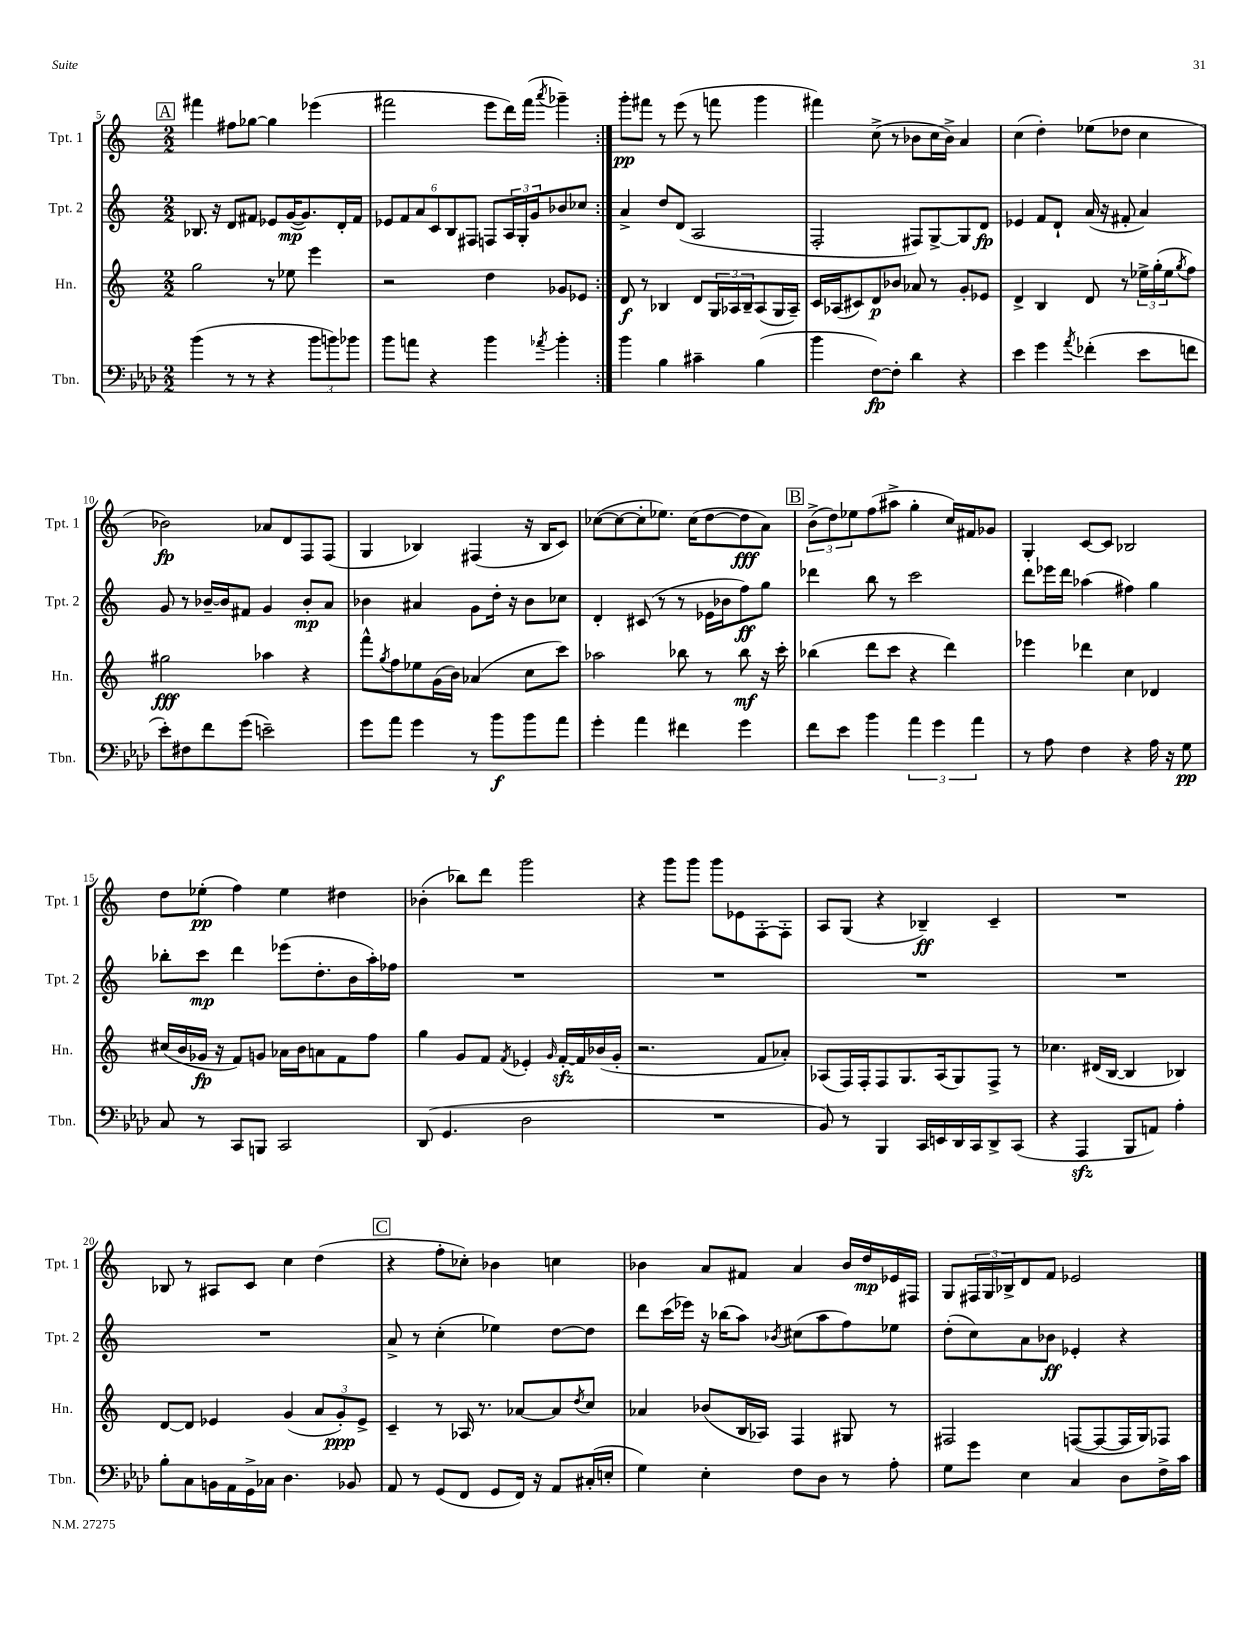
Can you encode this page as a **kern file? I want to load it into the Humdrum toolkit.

**kern	**kern	**kern	**kern
*staff4	*staff3	*staff2	*staff1
*clefF4	*clefG2	*clefG2	*clefG2
*k[b-e-a-d-]	*k[]	*k[]	*k[]
*M2/2	*M2/2	*M2/2	*M2/2
(4b-\	2gg\	8.B-/	4fff#\
.	.	16r	.
8r	.	8d/L	8ff#\L
8r	.	8f#/J	[8gg-\J
4r	8r	8e-/L	4gg-\]
.	8ee-\	([16g/K	.
.	.	8.g/])	.
12b-\L	4eee\	.	(4eee-\
12b\)	.	.	.
.	.	16d'/L	.
12b-\J	.	.	.
.	.	16f#/JJ	.
=	=	=	=
8b-\L	2r	12e-/L	2fff#\
.	.	12f/	.
8a\J	.	.	.
.	.	12a/	.
4r	.	12c/	.
.	.	12B/	.
.	.	12F#/J	.
4b-\	4dd\	8F/L	8eee\L
.	.	24A/L	16ddd\L)
.	.	24G'/	.
.	.	.	(16fff#\JJ
.	.	24g/J	.
8qa-/	.	.	8qaaa/
4b-'\	8g-/L	8b-/	4ggg-~\)
.	8e-/J	8cc-/J	.
=:|!	=:|!	=:|!	=:|!
4b-\	8d/	4a^/	8ggg'\L
.	8r	.	8fff#\J
4B-\	4B-/	8dd/L	8r
.	.	(8d/J	(8eee\
4c#~\	8d/L	2A/	8r
.	24G/L	.	8fff\
.	24A-/	.	.
.	24B-~/J	.	.
(4B-\	(8A-/	.	4ggg\
.	16G/L	.	.
.	16A-~/JJ)	.	.
=	=	=	=
4b-\	16c/LL	2F'/	4fff#\)
.	(16A-/J	.	.
.	8c#/)	.	.
[8F\L)	8d/	.	(8cc^\
8F'\]J	8b-/J	.	8r
4d-\	8a-/	8F#/L)	8b-\L
.	8r	[8G^/	16cc\L
.	.	.	16b-^\JJ)
4r	8g'/L	8G/]	4a/
.	8e-/J	8d/J	.
=	=	=	=
4e-\	4d^/	4e-/	(4cc\
4g\	4B/	8f/L	4dd'\)
.	.	8d`/J	.
8qa-/	.	.	.
(4f-'\	8d/	(16a/	(8ee-\L
.	.	16r	.
.	8r	8f#'/	8dd-\J
8e-\L	24ee-^\LL	4a/)	4cc\
.	(24gg'\	.	.
.	24ee-\J	.	.
.	8qgg/	.	.
8f\J	8ff\J)	.	.
=	=	=	=
8e-'\L)	2gg#\	8g/	2b-\)
8F#\	.	8r	.
8f\	.	[16b-~/LL	.
.	.	16b-/]J	.
(8g\J	.	8f#/J	.
2e~\)	4aa-\	4g/	8a-/L
.	.	.	8d/
.	4r	8b-'/L	8F/
.	.	8a/J	(8F/J
=	=	=	=
8g\L	8fff^^\L	4b-\	4G/
.	8qgg/	.	.
8a-\J	8ff\	.	.
4g\	8ee-\	4a#/	4B-/)
.	(16g\L	.	.
.	16b\JJ)	.	.
8r	(4a-/	8g\L	(4F#/
8b-\L	.	16dd'\Jk	.
.	.	16r	.
8b-\	8cc\L	8b-\L	16r
.	.	.	16B-/LK
8a-\J	8ccc\J)	8cc-\J	8c/J)
=	=	=	=
4g'\	2aa-\	4d'/	([8cc-\L
.	.	.	8cc-\_
4a-\	.	(8c#/	8cc-'\]
.	.	8r	8.ee-\J)
4f#\	8bb-\	8r	.
.	.	.	(16cc-\LK
.	8r	16e-\LL	[8dd\
.	.	16b-\J	.
4g\	8bb-\	8ff\)	8dd\]
.	16r	8gg\J	8a\J)
.	16ccc'\	.	.
=	=	=	=
8f\L	(4bb-\	4ddd-\	(12b^\L
.	.	.	12dd\)
8e-\J	.	.	.
.	.	.	12ee-\
4b-\	8ddd\L	8bb\	(8ff\
.	8ccc\J	8r	8aa#^\J
6a-\	4r	2ccc\	4gg'\
6g\	.	.	.
.	4ddd\)	.	16cc/LL)
.	.	.	16f#/J
6a-\	.	.	.
.	.	.	8g-/J
=	=	=	=
8r	4eee-\	8ddd\L	4G'/
8A-\	.	16eee-\L	.
.	.	16ddd\JJ	.
4F\	4ddd-\	(4aa-\	[8c/L
.	.	.	8c/]J
4r	4cc\	4ff#\)	2B-/
16A-\	4d-/	4gg\	.
16r	.	.	.
8G\	.	.	.
=	=	=	=
8C/	(16cc#/LL	8bb-'\L	8dd\L
.	16b/	.	.
8r	16g-/JJ	8ccc\J	(8ee-'\J
.	16r	.	.
8CC/L	8f/L)	4ddd\	4ff\)
8BBB/J	8g/J	.	.
2CC/	16a-\LL	(8eee-\L	4ee-\
.	16b\J	.	.
.	8a\	8.dd'\	.
.	8f\	.	4dd#\
.	.	16b\L	.
.	8ff\J	16aa'\)	.
.	.	16ff-\JJ	.
=	=	=	=
(8DD-/	4gg\	1r	(4b-'\
4.GG/	.	.	.
.	8g/L	.	8bb-\L)
.	8f/J	.	8ddd\J
.	8qf/	.	.
2D-\	4e-'/	.	2ggg\
.	16qqg/	.	.
.	[16f'/LL	.	.
.	16f/]	.	.
.	(16b-/	.	.
.	16g'/JJ	.	.
=	=	=	=
1r	2.r	1r	4r
.	.	.	8ggg\L
.	.	.	8ggg\J
.	.	.	8ggg\L
.	.	.	8e-\
.	8f/L	.	[8F'\
.	8a-'/J)	.	8F'\]J
=	=	=	=
8BB-/)	(8A-/L	1r	8A/L
8r	16F/L)	.	(8G/J
.	16F'/J	.	.
4BBB-/	8F/	.	4r
.	8.G/	.	.
16CC/LL	.	.	4B-~/)
16EE/	(16A-/k	.	.
16DD-/	8G/)	.	.
16CC/J	.	.	.
8DD-^/	8F^/J	.	4c~/
(8CC/J	8r	.	.
=	=	=	=
4r	4.cc-\	1r	1r
4AAA-/	.	.	.
.	(16d#/LL	.	.
.	[16B/JJ	.	.
8BBB-/L	4B/]	.	.
8AA/J)	.	.	.
4A-'\	4B-/)	.	.
=	=	=	=
8B-'\L	[8d/L	1r	8B-/
8C\	8d/]J	.	8r
16BB\L	4e-/	.	8A#/L
16AA-\	.	.	.
16GG^\	.	.	8c/J
16C-\JJ	.	.	.
4.D-\	(4g/	.	4cc\
.	12a/L	.	(4dd\
.	12g'/)	.	.
8BB-/	.	.	.
.	12e-^/J	.	.
=	=	=	=
8AA-/	4c~/	8a^/	4r
8r	.	8r	.
(8GG/L	8r	(4cc'\	8ff'\L
8FF/J	16A-/	.	8cc-'\J)
.	8.r	.	.
8GG/L	.	4ee-\)	4b-\
16FF/Jk)	[8a-/L	.	.
16r	.	.	.
8AA-/L	8a-/]	[8dd\L	4cc\
.	8qdd/	.	.
(16C#'/L	8cc/J	8dd\]J	.
16E'/JJ	.	.	.
=	=	=	=
4G\)	4a-/	8ddd\L	4b-\
.	.	(16ccc\L	.
.	.	16eee-\JJ)	.
4E-'\	(8b-/L	16r	8a/L
.	.	(16bb-\LK	.
.	16B/L	8aa\J)	8f#/J
.	16A-/JJ)	.	.
.	.	8qb-/	.
8F\L	4F/	(8cc#\L	4a/
8D-\J	.	8aa\	.
8r	8G#/	8ff\)	16b-/LL
.	.	.	16dd/
8A-'\	8r	8ee-\J	16e-/
.	.	.	16F#/JJ
=	=	=	=
8G\L	2F#/	(8dd'\L	8G/L
8g\J	.	8cc\)	24F#/L
.	.	.	24G/
.	.	.	24B-^/J
4E-\	.	8a\	8d/
.	.	8b-\J	8f/J
4C/	([8F/L	4e-'/	2e-/
.	8F/_	.	.
8D-\L	16F/]L	4r	.
.	16G/J)	.	.
16F^\L	8F-/J	.	.
16c\JJ	.	.	.
==	==	==	==
*-	*-	*-	*-
